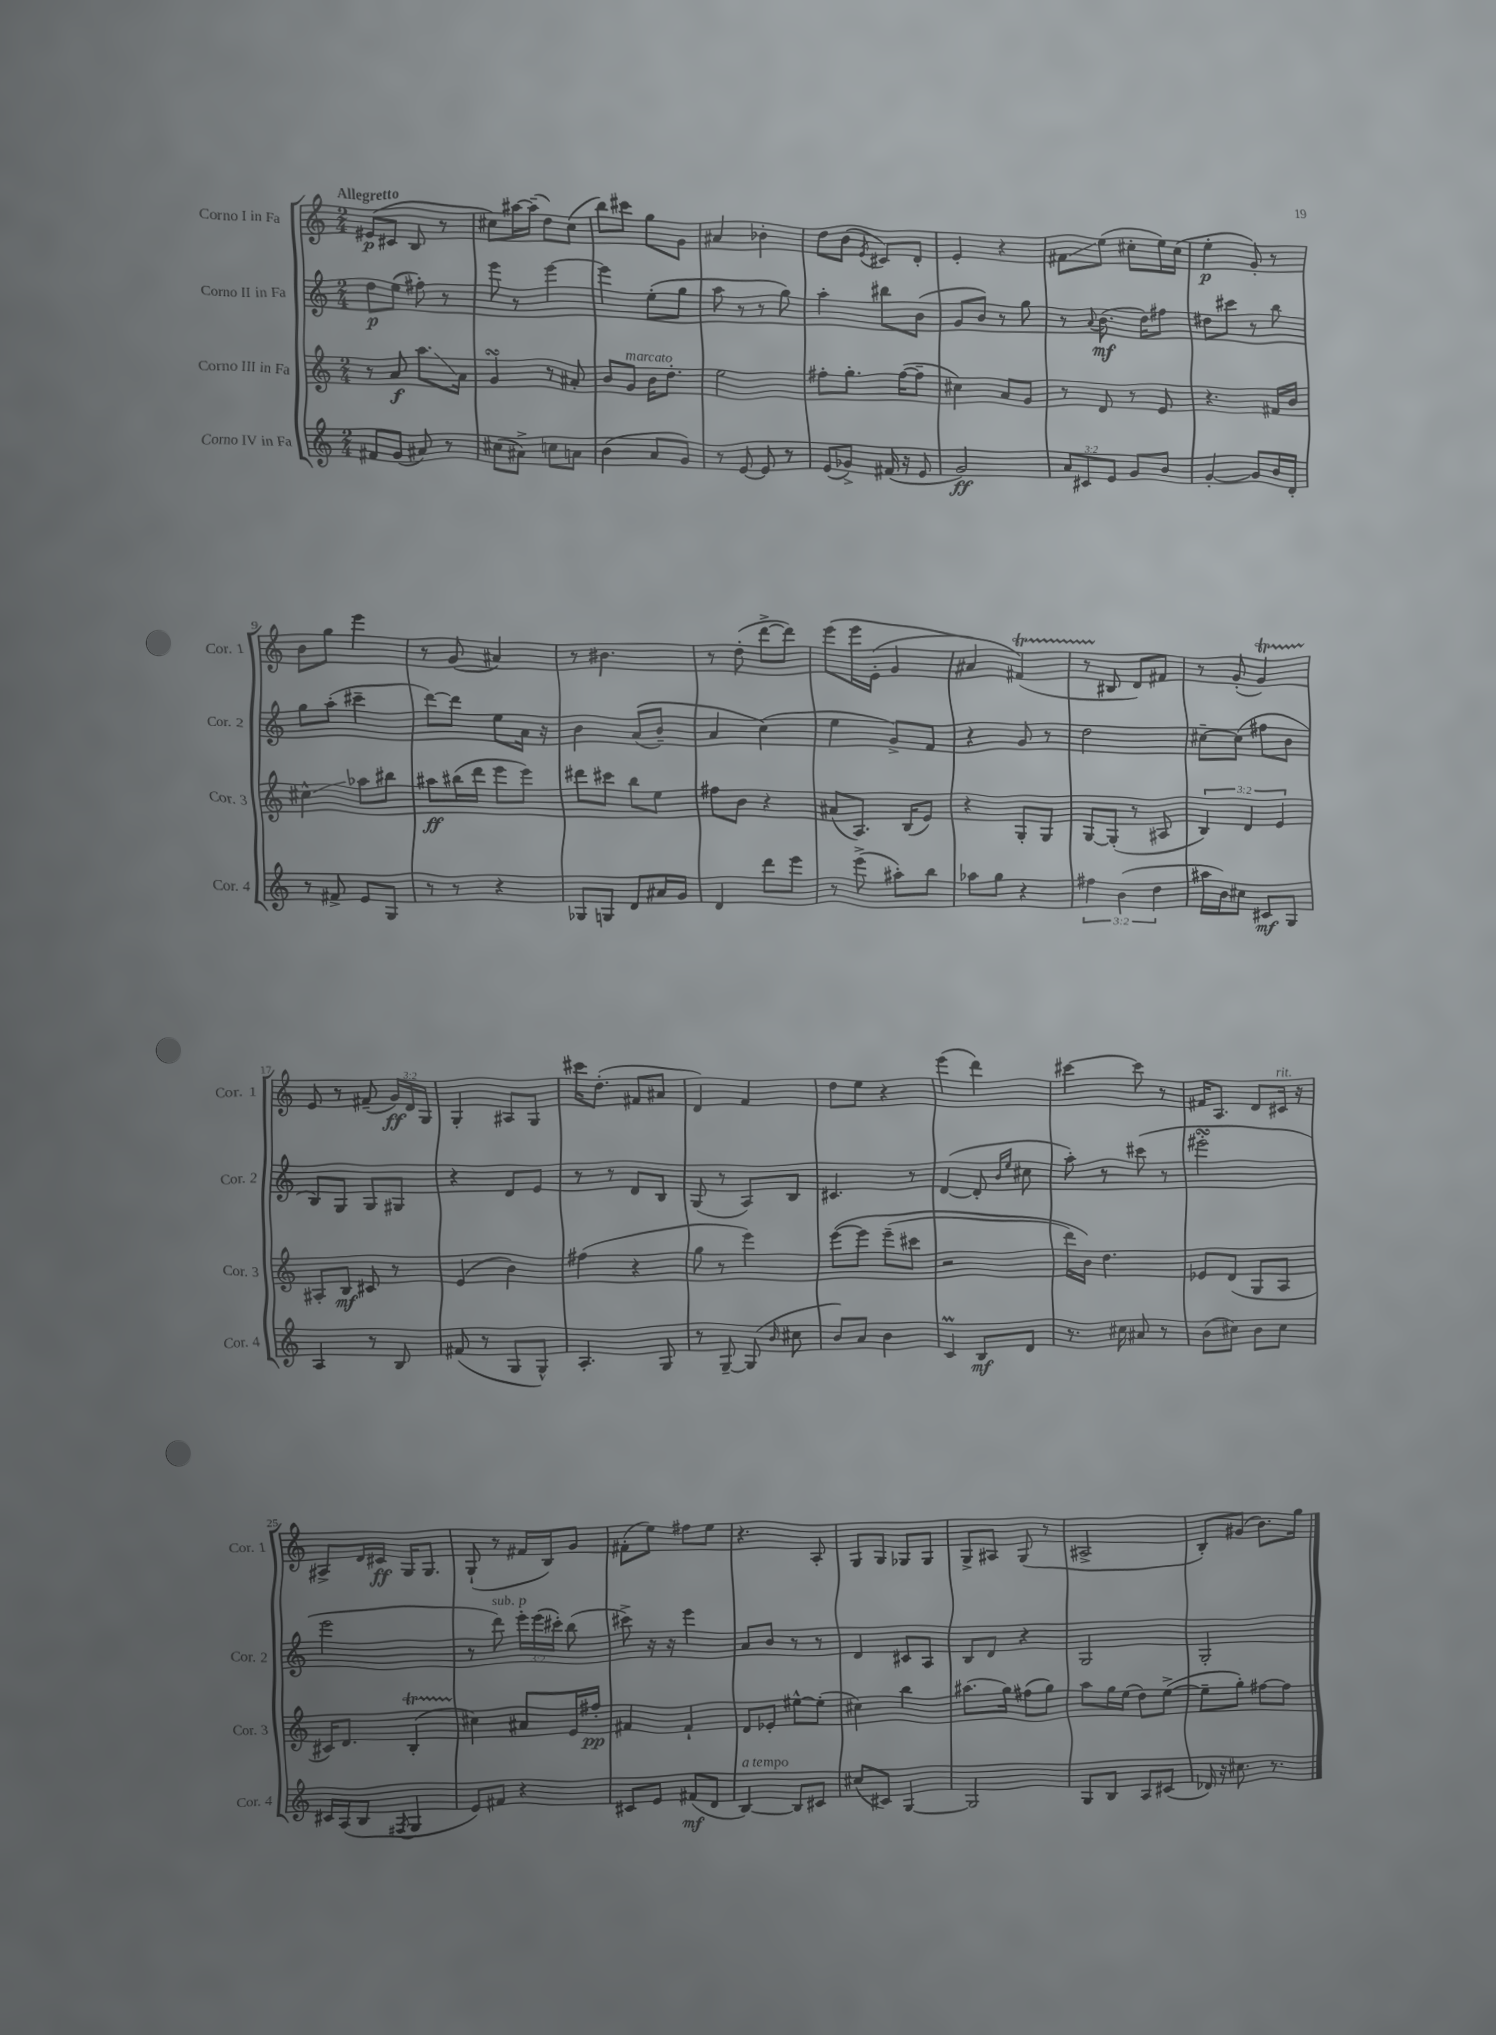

**kern	**kern	**kern	**kern
*staff4	*staff3	*staff2	*staff1
*clefG2	*clefG2	*clefG2	*clefG2
*k[]	*k[]	*k[]	*k[]
*M2/4	*M2/4	*M2/4	*M2/4
8f#/L	8r	8dd\L	(8e#/L
(8g/J	8a/	(8ee\J	8c#/J
8a#/)	8.aa\L	8ff#'\)	8B/
8r	.	8r	8r
.	16a\Jk	.	.
=	=	=	=
(8cc#\L	4g/	8eee\	8cc#\L)
8a#^\J)	.	8r	[16aa#\L
.	.	.	(16aa#~\]JJ
8cc\L	8r	[4eee\	8dd\L)
8a\J	8a#'/	.	(8cc#\J
=	=	=	=
(4b\	8b/L	4eee\]	8bb\L)
.	8g/J	.	8ccc#\J
8a/L	16b\LK	(8ee'\L	8gg\L
.	8.dd'\J	.	.
8g/J)	.	8gg\J	8g\J
=	=	=	=
8r	2ee\	8aa\	4a#/
[8e/	.	8r	.
8e/]	.	8r	4b-'\
8r	.	8gg\)	.
=	=	=	=
(8e/L	8ff#'\L	4aa'\	8dd\L
8g-^/J)	8.gg'\J	.	(8b\J
.	.	.	8qe/
(16f#/	.	8bb#\L	8c#/L)
16r	([16ff#\LK	.	.
8e/	8ff#~\]J	(8b\J	8d'/J
=	=	=	=
2g/)	4cc#\)	8g/L	4e'/
.	.	8b/J)	.
.	8a/L	8r	4r
.	8g/J	8gg\	.
=	=	=	=
12a/L	8r	8r	8f#\L
12c#/	.	.	.
.	.	8qqa/	.
.	8d/	(8.b\	(8ee\J
12e/J	.	.	.
8g/L	8r	.	8cc#'\L
.	.	16dd\LK)	.
8b/J	8e/	8ff#\J	16ee\L)
.	.	.	(16cc#\JJ
=	=	=	=
[4g'/	4.r	8dd#\L	4ee'\
.	.	8ccc#\J	.
8g/]L	.	8r	8g'/)
16b/L	16f#/LL	8bb\	8r
16d'/JJ	16b/JJ	.	.
=	=	=	=
8r	4cc#^^\	8gg\L	8b\L
8f#^/	.	(8aa'\J	8gg\J
8e/L	8aa-\L	4ccc#~\	4eee\
8G/J	8bb#\J	.	.
=	=	=	=
8r	8aa#\L	[8ddd\L)	8r
8r	(16bb#\L	8ddd\]J	(8g/
.	16ddd\JJ	.	.
4r	8eee\L	8ee\L	4a#/)
.	8eee\J)	16a\Jk	.
.	.	16r	.
=	=	=	=
8G-/L	8ddd#\L	4b\	8r
8G/J	8ccc#\J	.	4.b#\
8d/L	8bb\L	&((8a/L	.
16a#/L	8ee\J	8b~/J)	.
16g/JJ	.	.	.
=	=	=	=
4d/	8ff#\L	4a/	8r
.	8b\J	.	(8dd'\
8ddd\L	4r	(4cc\&)	[8ddd^\L
8eee\J	.	.	8ddd\]J)
=	=	=	=
8r	(8a#/L	4ee\	&(8eee\L
(8eee^\	8.A/J)	.	16eee\L
.	.	.	(16e'\JJ
8aa#'\L)	.	8g^/L)	4g/
.	(16B/LK	.	.
8bb\J	8e/J)	8f/J	.
=	=	=	=
8aa-\L	4r	4r	4a#/)
8gg\J	.	.	.
4r	8G'/L	8g/	(4f#/&)
.	8G/J	8r	.
=	=	=	=
6ff#\	[8G/L	2dd\	8r
.	(8G'/]J	.	8B#/
(6b\	.	.	.
.	8r	.	8d/L)
6dd\	.	.	.
.	8A#/	.	8f#/J
=	=	=	=
16aa#\LL	6B/)	[8cc#~\L	8r
16b\J)	.	.	.
8cc#\J	.	(8cc#\]J	(8g'/
.	6d/	.	.
8c#/L	.	8ff#\L	4g/)
.	6e/	.	.
8G/J	.	8b\J	.
=	=	=	=
4A/	8A#'/L	8B/L)	8e/
.	8B/J	8G/J	8r
8r	8c#/	8G/L	(8f#~/
8B/	8r	8G#/J	24g/LL)
.	.	.	24d/
.	.	.	24G/JJ
=	=	=	=
(8f#/	(4e/	4r	4G'/
8r	.	.	.
8G/L	4b\)	8d/L	8A#/L
8G^^/J)	.	8e/J	8G/J
=	=	=	=
4.A'/	(4ff#\	8r	16ccc#\LK
.	.	.	(8.dd'\J
.	.	8r	.
.	4r	8d/L	8f#/L
8G/	.	8B/J	8a#/J
=	=	=	=
8r	8gg\	(8G/	4d/)
[8G~/	8r	8r	.
(8G/]	4eee\)	8A/L)	4f/
16qqb/	.	.	.
8cc#\	.	8B/J	.
=	=	=	=
8b/L)	&([8eee\L	4.c#/	8dd\L
8a/J	8eee\]J	.	8ee\J
4b\	(8eee~\L	.	4r
.	8ccc#\J	8r	.
=	=	=	=
4c/	2r	([4d/	(4eee\
8B/L	.	8d'/]	4ddd\)
.	.	16qqb/LL	.
.	.	16qqee/JJ	.
8d/J	.	8cc#\	.
=	=	=	=
8.r	16ddd\LL)	8aa'\)	[4ccc#\
.	16b\JJ&)	.	.
.	4.dd\	8r	.
16cc#\	.	.	.
8a#/	.	(8ccc#\	8ccc#\]
8r	.	8r	8r
=	=	=	=
(8b\L	8e-/L	2eee#'\	16f#/LK
.	.	.	8.A/J
8cc#\J)	(8d/J	.	.
8b\L	8G/L	.	8d/L
8cc#\J	8A/J	.	16c#/Jk
.	.	.	16r
=	=	=	=
16c#/LL	16c#/LK)	2eee\	8A#^/L
(16A/J	8.d/J	.	.
8B/J	.	.	16d/L
.	.	.	16c#/JJ
8qF#/	.	.	.
4G/	(4B'/	.	16G/LK
.	.	.	8.G/J
=	=	=	=
8e/L)	4cc#\)	8r	(8G`/
8f#/J	.	8ddd\)	8r
4r	8a#/L	24eee'\LL	16f#/LL
.	.	(24eee\	.
.	.	.	16B/J)
.	.	24ccc#'\JJ)	.
.	16e/L	(8bb\	8g/J
.	16ff#'/JJ	.	.
=	=	=	=
8c#/L	4f#/	8ccc#^\)	(8f#'\L
8e/J	.	16r	8ee\J)
.	.	16r	.
(8f#/L	4f#`/	4eee\	8ff#\L
8d/J	.	.	8ee\J
=	=	=	=
[4B/)	8d/L	8a/L	4.r
.	8e-'/J	8b/J	.
8B/]L	[8ee#^^\L	8r	.
8c#/J	(8ee#'\]J	8r	8A'/
=	=	=	=
(8cc#/L	4cc#\)	4d/	8G/L
8c#/J)	.	.	8G/J
[4G/	4bb\	8c#/L	8G-/L
.	.	8A/J	8G-/J
=	=	=	=
2G/]	(8.aa#\L	8B/L	8G^/L
.	.	8d/J	8A#/J
.	16gg\Jk)	.	.
.	(8ff#\L	4r	(8G/
.	8gg\J)	.	8r
=	=	=	=
8G/L	8aa\L	2G/	2A#^/
8B/J	16gg\L	.	.
.	(16ee\JJ	.	.
8A/L	8dd\L)	.	.
(8c#/J	([8ee^\J	.	.
=	=	=	=
16d-/)	8ee~\]L	2G'/	8B'/L)
16r	.	.	.
8.cc#\	8gg'\J)	.	(8g#/J
.	[8ff#\L	.	8.b\L)
8.r	.	.	.
.	8ff#\]J	.	.
.	.	.	16gg\Jk
==	==	==	==
*-	*-	*-	*-
